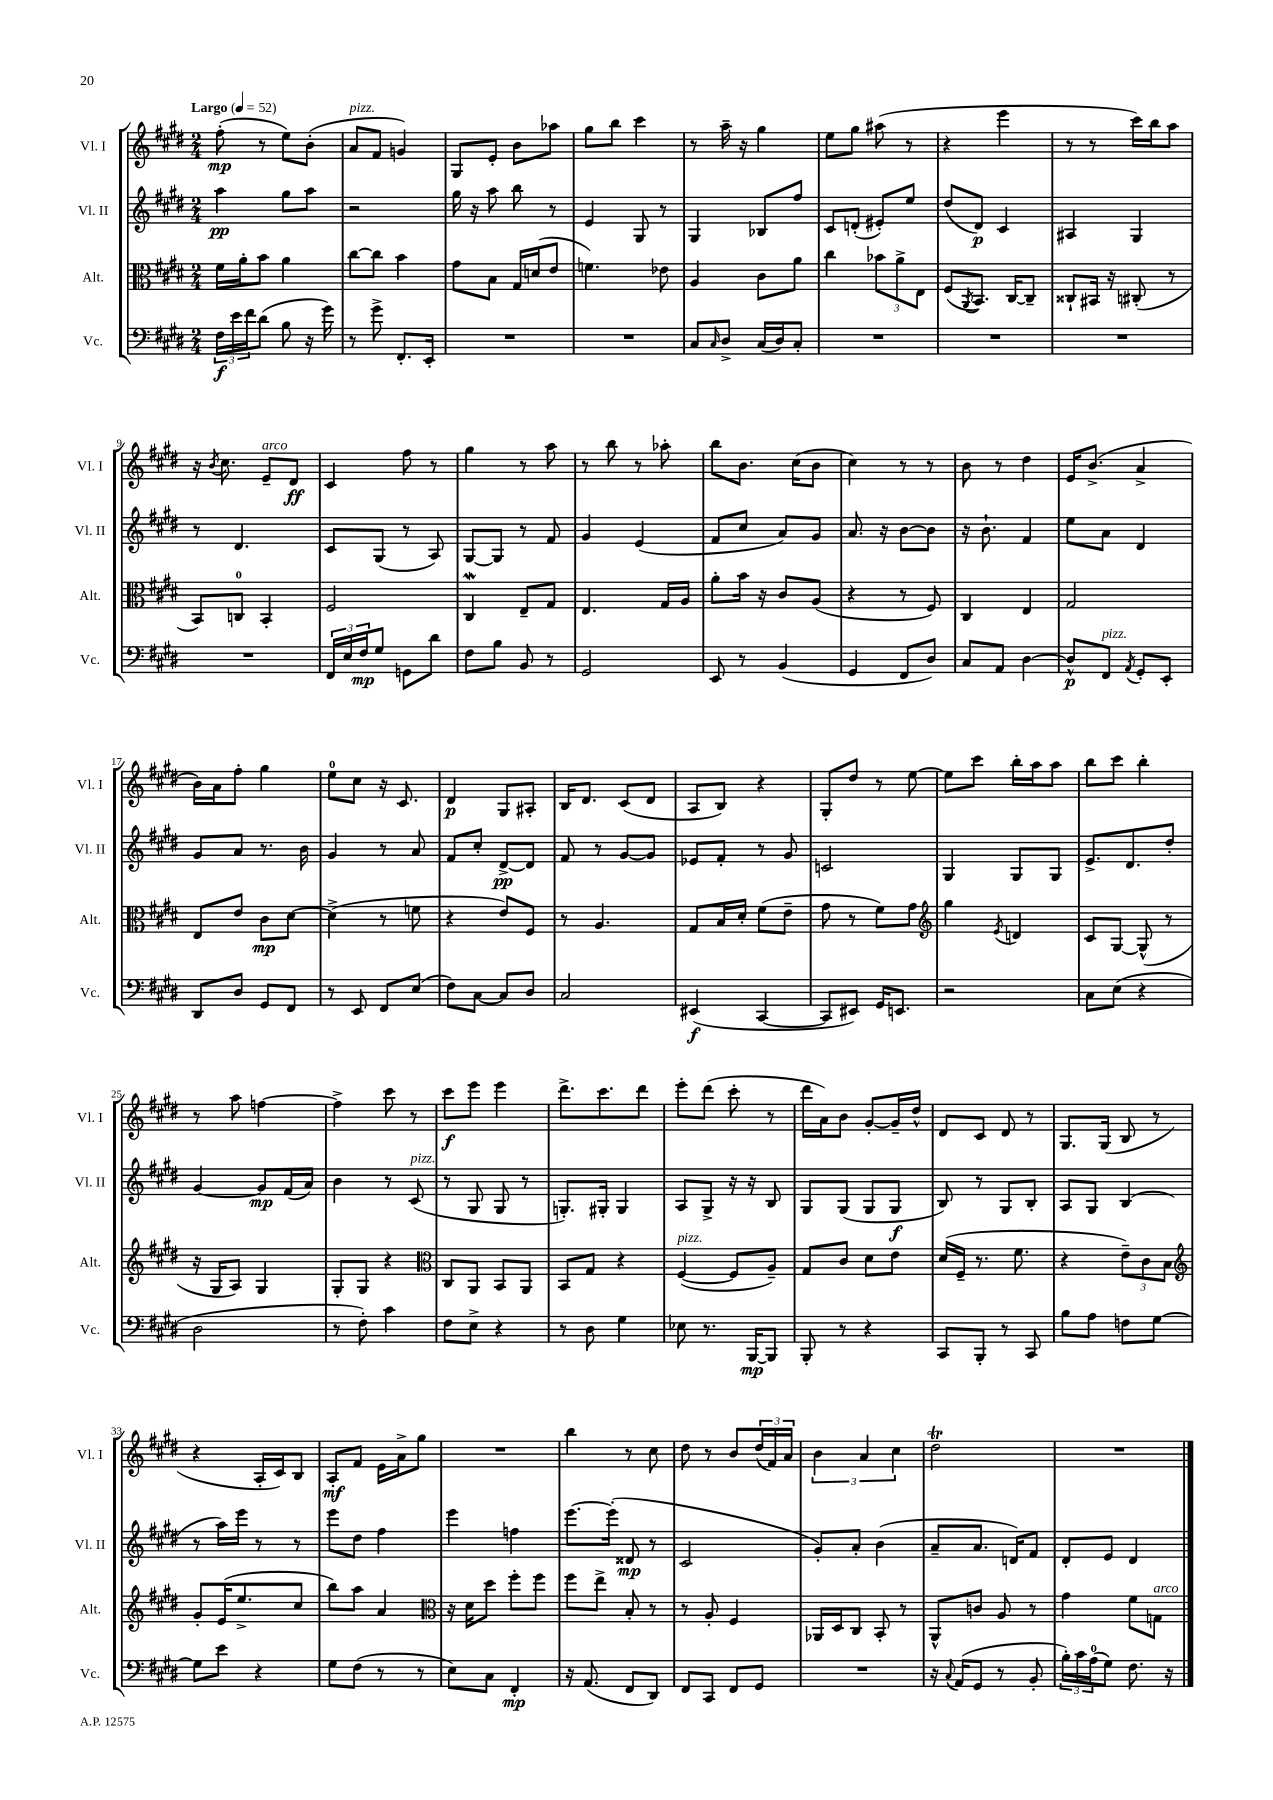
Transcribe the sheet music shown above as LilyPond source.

<<
\new StaffGroup <<
\new Staff = "s0" \with { instrumentName = "Vl. I" shortInstrumentName = "Vl. I" } {
    \clef treble \key e \major \numericTimeSignature \time 2/4 \tempo "Largo" 4 = 52
    fis''8-.\mp( r8 e''8) b'8-.( |
    a'8^\markup { \italic "pizz." } fis'8 g'4) |
    gis8 e'8-. b'8 aes''8 |
    gis''8 b''8 cis'''4 |
    r8 a''16-- r16 gis''4 |
    e''8 gis''8 ais''8( r8 |
    r4 e'''4 |
    r8 r8 cis'''16) b''16 a''8 |
    r16 \acciaccatura { b'8 } cis''8. e'8--^\markup { \italic "arco" } dis'8\ff |
    cis'4 fis''8 r8 |
    gis''4 r8 a''8 |
    r8 b''8 r8 aes''8-. |
    b''8 b'8. cis''16( b'8 |
    cis''4) r8 r8 |
    b'8 r8 dis''4 |
    e'16 b'8.->( a'4-> |
    b'16) a'16 fis''8-. gis''4 |
    e''8-0 cis''8 r16 cis'8. |
    dis'4\p gis8 ais8-. |
    b16 dis'8. cis'8( dis'8 |
    a8 b8) r4 |
    gis8-. dis''8 r8 e''8~ |
    e''8 cis'''8 b''16-. a''16 a''8 |
    b''8 cis'''8 b''4-. |
    r8 a''8 f''4~ |
    f''4-> cis'''8 r8 |
    cis'''8\f e'''8 e'''4 |
    dis'''8.-> cis'''8. dis'''8 |
    e'''8-. dis'''8( cis'''8-. r8 |
    dis'''16 a'16) b'8 gis'8~-. gis'16-- dis''16-^ |
    dis'8 cis'8 dis'8 r8 |
    gis8. gis16( b8 r8 |
    r4 a16-. cis'16) b8 |
    a8-.\mf fis'8 e'16 a'16-> gis''8 |
    R2 |
    b''4 r8 cis''8 |
    dis''8 r8 b'8 \tuplet 3/2 { dis''16( fis'16) a'16 } |
    \tuplet 3/2 { b'4 a'4 cis''4 } |
    dis''2\trill |
    R2 \bar "|." |
}
\new Staff = "s1" \with { instrumentName = "Vl. II" shortInstrumentName = "Vl. II" } {
    \clef treble \key e \major \numericTimeSignature \time 2/4
    a''4\pp gis''8 a''8 |
    r2 |
    gis''16 r16 a''8 b''8 r8 |
    e'4 gis8 r8 |
    gis4 bes8 fis''8 |
    cis'8 d'8-.( eis'8-.) e''8 |
    dis''8( dis'8\p) cis'4 |
    ais4 gis4 |
    r8 dis'4. |
    cis'8 gis8( r8 a8) |
    gis8~ gis8 r8 fis'8 |
    gis'4 e'4( |
    fis'8 cis''8 a'8) gis'8 |
    a'8. r16 b'8~ b'8 |
    r16 b'8.-! fis'4 |
    e''8 a'8 dis'4 |
    gis'8 a'8 r8. b'16 |
    gis'4 r8 a'8 |
    fis'8 cis''8-. dis'8~->\pp dis'8 |
    fis'8 r8 gis'8~ gis'8 |
    ees'8 fis'8-. r8 gis'8 |
    c'2 |
    gis4 gis8 gis8 |
    e'8.-> dis'8. dis''8-. |
    gis'4~ gis'8\mp fis'16( a'16) |
    b'4 r8 cis'8^\markup { \italic "pizz." }( |
    r8 gis8 gis8 r8 |
    g8.-.) gis16-. gis4 |
    a8 gis8-> r16 r16 b8 |
    gis8 gis8( gis8 gis8\f |
    b8) r8 gis8 b8-. |
    a8 gis8 b4( |
    r8 a''16) e'''16 r8 r8 |
    e'''8 dis''8 fis''4 |
    e'''4 f''4 |
    e'''8.~ e'''16-.( disis'8\mp r8 |
    cis'2 |
    gis'8-.) a'8-. b'4( |
    a'8-- a'8. d'16) fis'8 |
    dis'8-. e'8 dis'4 \bar "|." |
}
\new Staff = "s2" \with { instrumentName = "Alt." shortInstrumentName = "Alt." } {
    \clef alto \key e \major \numericTimeSignature \time 2/4
    fis'16 a'16-. b'8 a'4 |
    cis''8~ cis''8 b'4 |
    gis'8 b8 gis16 d'16( e'8 |
    f'4.) ees'8 |
    a4 cis'8 a'8 |
    cis''4 \tuplet 3/2 { bes'8 a'8-> e8 } |
    fis8( \acciaccatura { a,8 } b,8.) cis16~ cis8-- |
    cisis8-! bis,16 r16 cis8-.( r8 |
    b,8) c8-0 b,4-. |
    fis2 |
    cis4\mordent e8-- gis8 |
    e4. gis16 a16 |
    a'8-. b'16 r16 cis'8 a8( |
    r4 r8 fis8) |
    cis4 e4 |
    gis2 |
    e8 e'8 cis'8\mp dis'8~ |
    dis'4->( r8 f'8 |
    r4 e'8) fis8 |
    r8 a4. |
    gis8 b16 dis'16-. fis'8( e'8-- |
    gis'8 r8 fis'8) gis'8 |
    \clef treble gis''4 \acciaccatura { e'8 } d'4 |
    cis'8 gis8~ gis8-^( r8 |
    r16 gis16 a8) gis4 |
    gis8-. gis8 r4 |
    \clef alto cis8 a,8 b,8 a,8 |
    b,8 gis8 r4 |
    fis4~^\markup { \italic "pizz." }( fis8 a8--) |
    gis8 cis'8 dis'8 e'8 |
    dis'16( fis16-- r8. fis'8. |
    r4 \tuplet 3/2 { e'8--) cis'8 b8 } |
    \clef treble gis'8-. e'16( e''8.-> cis''8 |
    b''8) a''8 a'4 |
    \clef alto r16 dis'16 dis''8 fis''8-. fis''8 |
    fis''8 e''8-> b8-. r8 |
    r8 a8-. fis4 |
    aes,16 dis16 cis8 b,8-. r8 |
    a,8-^ c'8 a8 r8 |
    gis'4 fis'8 g8^\markup { \italic "arco" } \bar "|." |
}
\new Staff = "s3" \with { instrumentName = "Vc." shortInstrumentName = "Vc." } {
    \clef bass \key e \major \numericTimeSignature \time 2/4
    \tuplet 3/2 { fis16\f e'16 fis'16 } dis'8( b8 r16 gis'16) |
    r8 gis'8-> fis,8.-. e,16-. |
    R2 |
    R2 |
    cis8 \grace { cis16 } dis8-> cis16( dis16) cis8-. |
    R2 |
    R2 |
    R2 |
    R2 |
    \tuplet 3/2 { fis,16 e16 fis16\mp } gis8 g,8 dis'8 |
    fis8 b8 b,8 r8 |
    gis,2 |
    e,8 r8 b,4( |
    gis,4 fis,8 dis8) |
    cis8 a,8 dis4~ |
    dis8-^\p fis,8^\markup { \italic "pizz." } \acciaccatura { a,8 } gis,8-. e,8-. |
    dis,8 dis8 gis,8 fis,8 |
    r8 e,8 fis,8 e8( |
    fis8) cis8~ cis8 dis8 |
    cis2 |
    eis,4\f( cis,4~ |
    cis,8 eis,8) gis,16 e,8. |
    r2 |
    cis8 e8( r4 |
    dis2 |
    r8 fis8-.) cis'4 |
    fis8 e8-> r4 |
    r8 dis8 gis4 |
    ees8 r8. b,,16~\mp b,,8 |
    b,,8-. r8 r4 |
    cis,8 b,,8-. r8 cis,8 |
    b8 a8 f8 gis8~ |
    gis8 e'8 r4 |
    gis8 fis8( r8 r8 |
    e8) cis8 fis,4-.\mp |
    r16 a,8.( fis,8 dis,8) |
    fis,8 cis,8 fis,8 gis,8 |
    R2 |
    r16 \appoggiatura { cis8 } a,16( gis,8 r8 b,8-. |
    \tuplet 3/2 { b16-.) cis'16 a16-0( } gis8) fis8. r16 \bar "|." |
}
>>
>>
